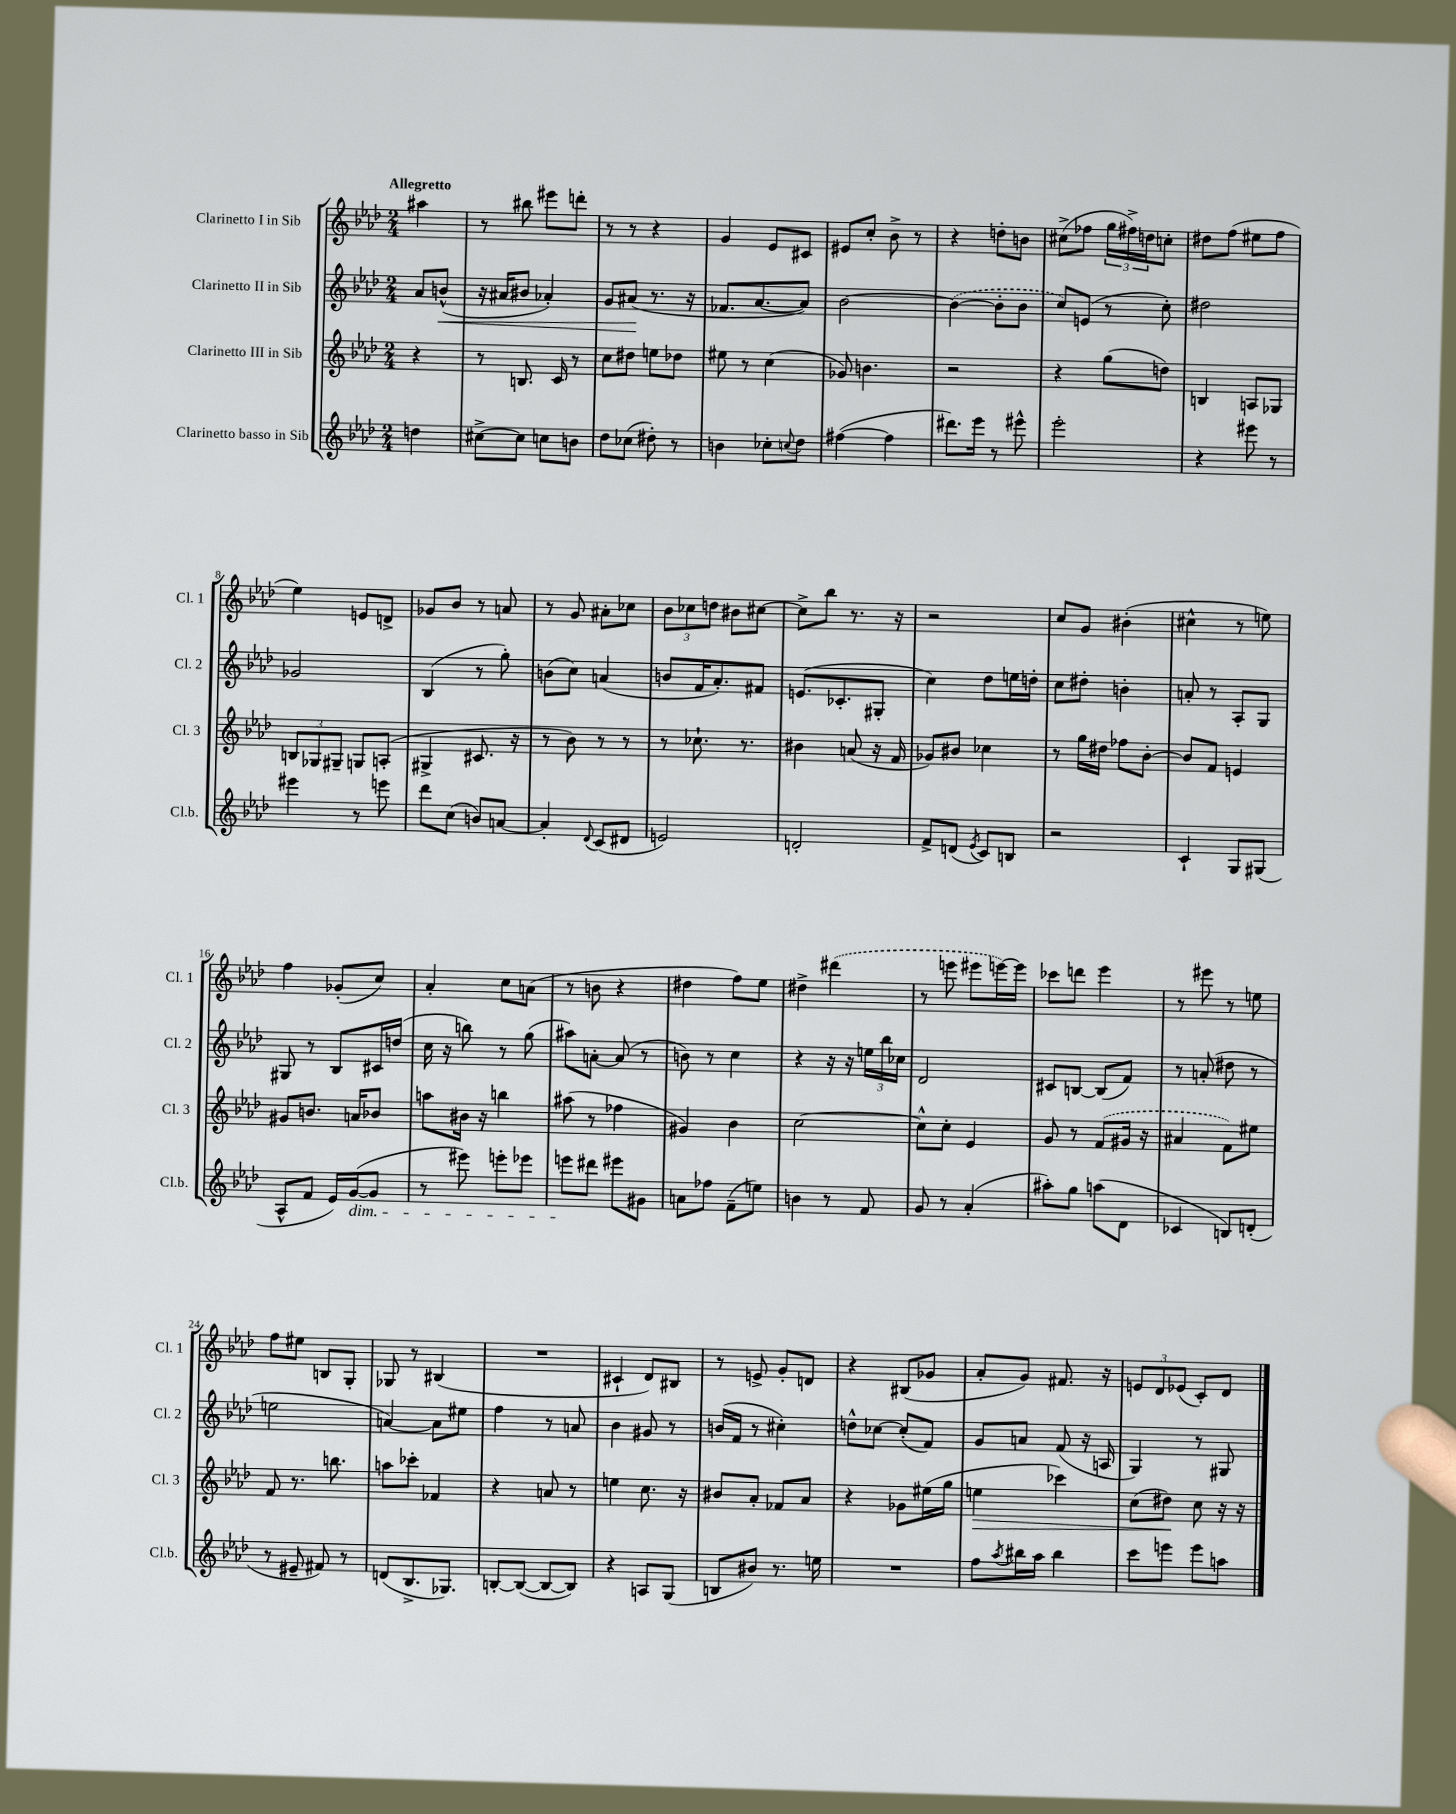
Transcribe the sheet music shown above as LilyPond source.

<<
\new StaffGroup <<
\new Staff = "s0" \with { instrumentName = "Clarinetto I in Sib" shortInstrumentName = "Cl. 1" } {
    \clef treble \key aes \major \numericTimeSignature \time 2/4 \partial 4 \tempo "Allegretto"
    ais''4 |
    r8 bis''8 eis'''8 d'''8-. |
    r8 r8 r4 |
    g'4 ees'8 cis'8 |
    eis'8 c''8-. bes'8-> r8 |
    r4 d''8-. b'8 |
    cis''8->( fes''8 \tuplet 3/2 { g''16 fis''16->) d''16 } c''8-. |
    dis''8 f''8( eis''8 f''8 |
    ees''4) e'8 d'8-> |
    ges'8 bes'8 r8 a'8 |
    r8 g'8 ais'8-. ces''8 |
    \tuplet 3/2 { bes'8 ces''8 d''8 } bis'8 cis''8~ |
    cis''8-> bes''8 r8. r16 |
    r2 |
    c''8 g'8 bis'4-.( |
    cis''4-^ r8 e''8) |
    f''4 ges'8-.( c''8) |
    aes'4-. c''8 a'8( |
    r8 b'8 r4 |
    dis''4 f''8) ees''8 |
    dis''4-> \once \slurDashed dis'''4( |
    r8 e'''8 eis'''8 e'''16~) e'''16 |
    ces'''8 d'''8 ees'''4 |
    r8 eis'''8 r8 e''8 |
    f''8 eis''8 b8 g8-. |
    ges8 r8 bis4( |
    R2 |
    cis'4-! des'8) bis8 |
    r8 e'8-> g'8-. d'8 |
    r4 bis8( ges'8 |
    aes'8-. g'8) fis'8. r16 |
    \tuplet 3/2 { e'8 des'8 ees'8( } c'8-.) des'8 \bar "|." |
}
\new Staff = "s1" \with { instrumentName = "Clarinetto II in Sib" shortInstrumentName = "Cl. 2" } {
    \clef treble \key aes \major \numericTimeSignature \time 2/4 \partial 4
    aes'8 b'8-^\<( |
    r16 ais'16 bis'8 aes'4-.) |
    g'8 ais'8\!( r8. r16 |
    fes'8. aes'8.~ aes'8) |
    bes'2~ |
    \once \slurDashed bes'4~( bes'8-. bes'8 |
    c''8) e'8( r8 c''8-.) |
    dis''2 |
    ges'2 |
    bes4( r8 g''8-.) |
    b'8( c''8) a'4( |
    b'8 f'16 aes'8.-.) fis'8 |
    e'8.( ces'8.-. gis8-. |
    c''4) des''8 e''16 d''16-. |
    c''8 dis''8-. b'4-. |
    a'8-. r8 aes8-. g8 |
    gis8 r8 bes8 cis'16 d''16( |
    c''16 r16 b''8) r8 g''8( |
    ais''8) a'8~-. a'8( r8 |
    b'8) r8 c''4 |
    r4 r16 r16 \tuplet 3/2 { e''16 bes''16 ces''16 } |
    des'2 |
    cis'8 b8~ b8( f'8) |
    r8 a'8-.( dis''8 r8 |
    e''2 |
    a'4~) a'8 eis''8 |
    f''4 r8 a'8 |
    bes'4 gis'8 r8 |
    b'16( f'16 r8 cis''4-.) |
    d''8-^ ces''8~ ces''8-.( f'8) |
    g'8 a'8 f'8( r16 a16 |
    g4) r8 gis8 \bar "|." |
}
\new Staff = "s2" \with { instrumentName = "Clarinetto III in Sib" shortInstrumentName = "Cl. 3" } {
    \clef treble \key aes \major \numericTimeSignature \time 2/4 \partial 4
    r4 |
    r8 b8. c'16 r8 |
    c''8 dis''8 e''8 des''8 |
    eis''8 r8 c''4( |
    ges'8) b'4. |
    r2 |
    r4 g''8( d''8) |
    b4 a8 ges8 |
    \tuplet 3/2 { b8 ges8 gis8-- } g8 a8-.( |
    gis4-> cis'8. r16 |
    r8 bes'8) r8 r8 |
    r8 ces''8.-! r8. |
    bis'4 a'8( r16 f'16 |
    ges'8) bis'8 ces''4 |
    r8 g''16 dis''16 fes''8 bes'8~-. |
    bes'8 f'8 e'4 |
    gis'8 b'8. a'16 bes'8 |
    a''8 bis'16 r16 b''4 |
    ais''8( r8 fes''4 |
    gis'4) bes'4 |
    c''2~ |
    c''8-^ c''8-. ees'4 |
    g'8 r8 \once \slurDashed f'8( gis'16 r16 |
    ais'4 f'8) eis''8 |
    f'8 r8. b''8. |
    a''8 ces'''8-. fes'4 |
    r4 a'8 r8 |
    e''4 c''8. r16 |
    bis'8 aes'8-. fes'8 aes'8 |
    r4 ges'8 eis''16( g''16 |
    e''4\> ces'''4) |
    c''8( dis''8\!) c''8 r16 r16 \bar "|." |
}
\new Staff = "s3" \with { instrumentName = "Clarinetto basso in Sib" shortInstrumentName = "Cl.b." } {
    \clef treble \key aes \major \numericTimeSignature \time 2/4 \partial 4
    d''4 |
    cis''8~-> cis''8 c''8 b'8 |
    des''8 ces''8( dis''8-.) r8 |
    b'4 ces''8-. \appoggiatura { c''8 } des''8 |
    fis''4~( fis''4 |
    dis'''8.) ees'''16 r8 eis'''8-^ |
    ees'''2-. |
    r4 eis'''8 r8 |
    eis'''4 r8 e'''8 |
    des'''8 c''8( b'8) a'8~ |
    a'4-. \appoggiatura { des'8 } c'8( dis'8 |
    e'2) |
    d'2-. |
    f'8-> d'8( \acciaccatura { ees'8 } c'8) b8 |
    r2 |
    c'4-! g8 gis8( |
    aes8-^ f'8 ees'16) g'16~\dim( g'8 |
    r8 eis'''8) e'''8-. ees'''8 |
    e'''8\! dis'''8 eis'''8 gis'8 |
    a'8 fes''8 f'8--( e''8) |
    b'4 r8 f'8 |
    g'8 r8 aes'4-.( |
    ais''8-.) g''8 a''8( des'8 |
    ces'4 b8) d'8-.( |
    r8 eis'8-- fis'8) r8 |
    d'8( bes8.-> ges8.) |
    b8~-. b8~( b8~ b8) |
    r4 a8 g8( |
    b8 bis'8) r8. e''16 |
    R2 |
    f''8 \acciaccatura { aes''8 } bis''16 aes''16 bis''4 |
    c'''8 e'''8 e'''8 a''8 \bar "|." |
}
>>
>>
